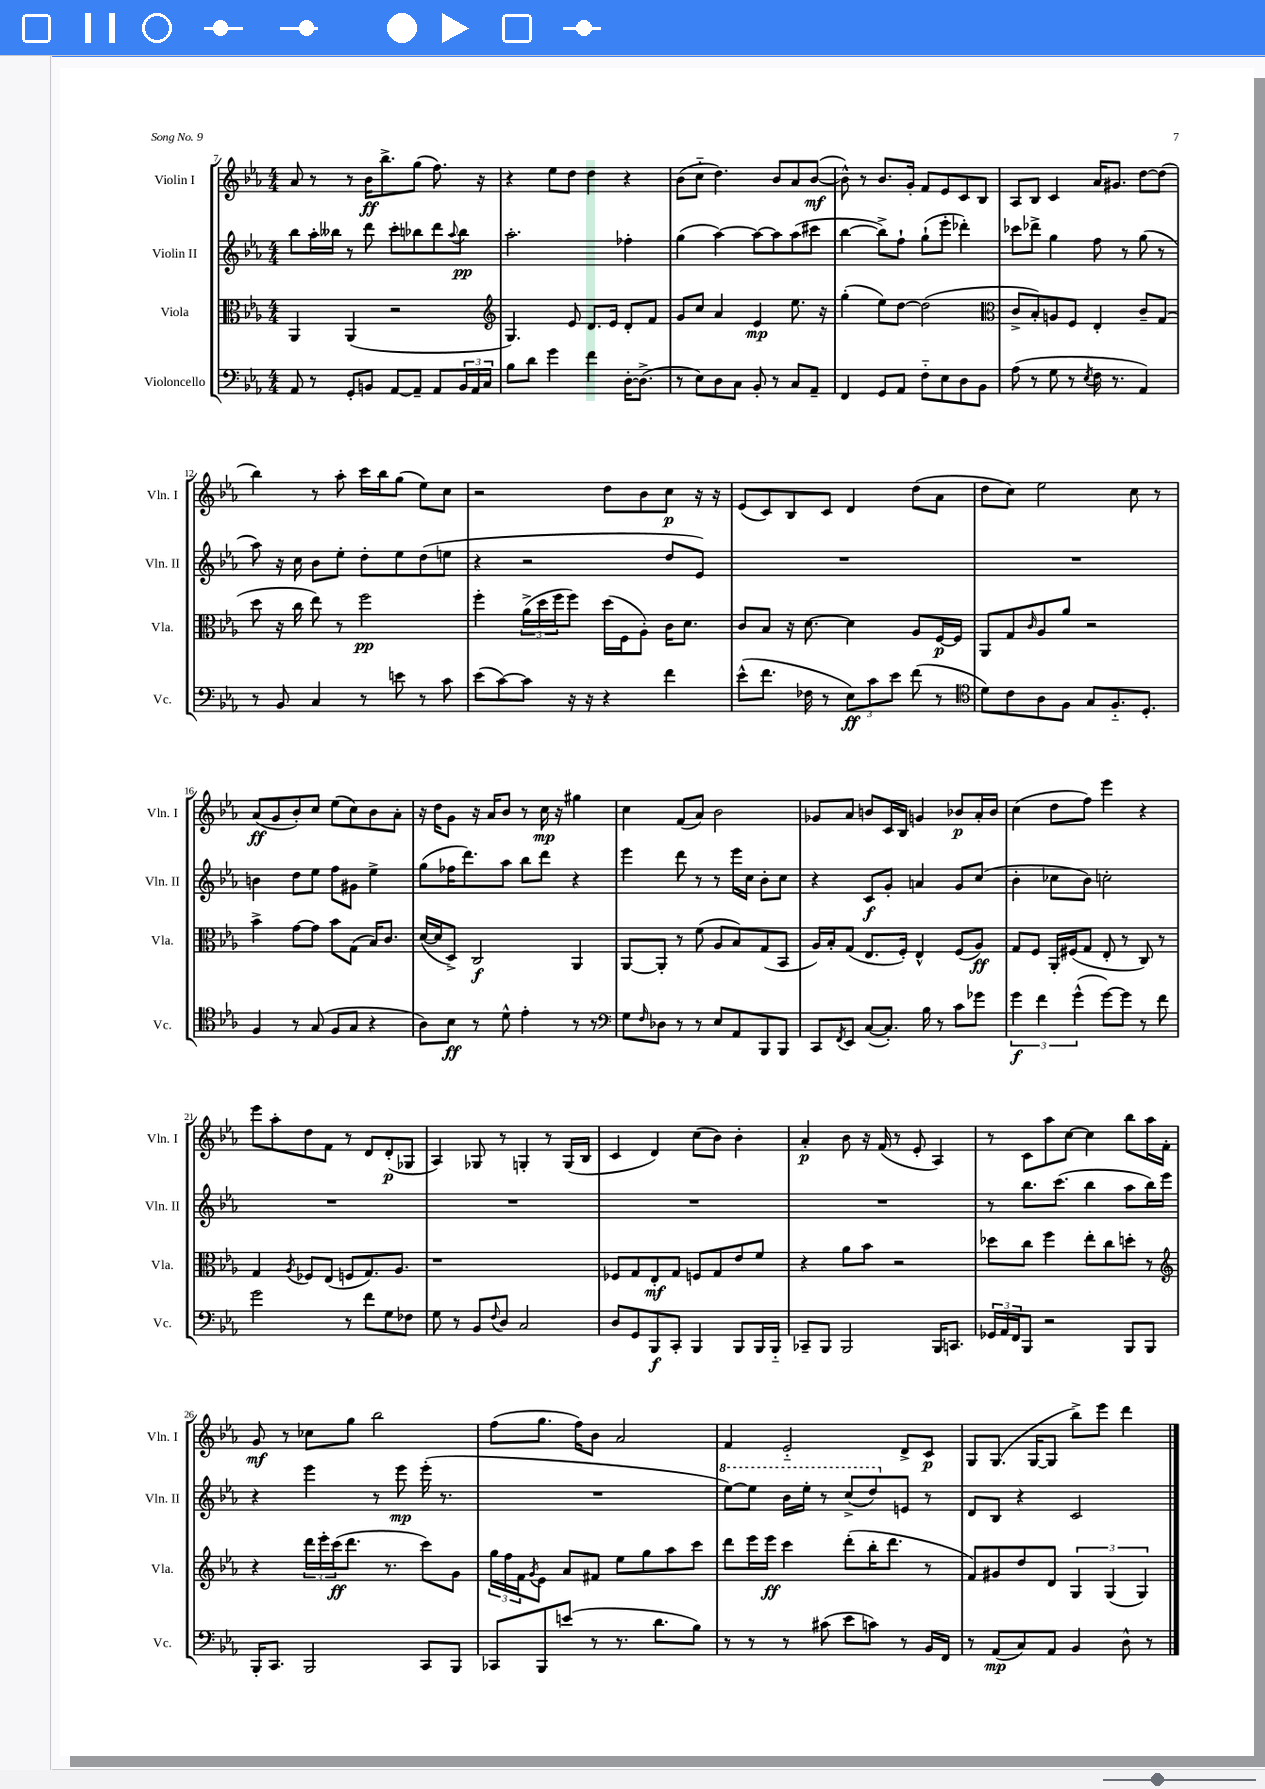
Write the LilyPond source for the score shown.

<<
\new StaffGroup <<
\new Staff = "s0" \with { instrumentName = "Violin I" shortInstrumentName = "Vln. I" } {
    \clef treble \key ees \major \numericTimeSignature \time 4/4
    aes'8 r8 r8 bes'16\ff bes''8.-> g''8( f''8.) r16 |
    r4 ees''8 d''8 d''4 r4 |
    bes'8( c''8-_ d''4.) bes'8 aes'8 bes'8~\mf( |
    bes'8-^) r8 bes'8. g'16-. f'8 ees'8 c'8 bes8 |
    aes8 bes8 c'4 aes'16 gis'8. d''8~ d''8( |
    bes''4) r8 aes''8-. c'''16 bes''16 g''8( ees''8) c''8 |
    r2 d''8 bes'8 c''8\p r16 r16 |
    ees'8( c'8) bes8 c'8 d'4 d''8( aes'8 |
    d''8 c''8) ees''2 c''8 r8 |
    aes'8\ff( g'8 bes'8-.) c''8 ees''8( c''8) bes'8 aes'8-. |
    r16 d''16 g'8 r16 aes'16 bes'8 r8 c''16\mp r16 gis''4 |
    c''4 f'8( aes'8) bes'2 |
    ges'8 aes'8 b'8 c'16 bes16 g'4 bes'8\p aes'16-. bes'16 |
    c''4( d''8 f''8) ees'''4 r4 |
    ees'''8 aes''8-. d''8 f'8 r8 d'8 d'8-.\p( ges8 |
    aes4) ges8 r8 g4-. r8 g16( bes16 |
    c'4 d'4) c''8( bes'8) bes'4-. |
    aes'4-.\p bes'8 r16 f'16( r8 ees'8-. aes4) |
    r8 c'8 aes''8 c''8~ c''4 bes''8 aes''16 f'16-. |
    g'8\mf r8 ces''8 g''8 bes''2 |
    f''8( g''8. f''16) bes'8 aes'2 |
    f'4 ees'2-_ d'8-> c'8\p |
    g8 g8.( g16~ g8 bes''8->) ees'''8 d'''4 \bar "|." |
}
\new Staff = "s1" \with { instrumentName = "Violin II" shortInstrumentName = "Vln. II" } {
    \clef treble \key ees \major \numericTimeSignature \time 4/4
    bes''8 aes''16-. beses''16 r8 d'''8 c'''8-. bes''8 d'''8 \appoggiatura { aes''8 } bes''8\pp |
    aes''2.-. fes''4-. |
    g''4( aes''4~) aes''8~ aes''8 aes''8( cis'''8 |
    bes''4~ bes''8->) f''8-! g''8-!( ees'''8-. des'''4-.) |
    ces'''8 des'''8-> g''4 f''8 r8 g''8( r8 |
    aes''8) r16 c''16 bes'8 ees''8-. d''8-. ees''8 d''8( e''8 |
    r4 r2 d''8 ees'8) |
    R1 |
    R1 |
    b'4 d''8 ees''8 f''8 gis'8 ees''4-> |
    g''8( fes''16 d'''8.) aes''8 bes''8 d'''8 r4 |
    ees'''4 d'''8 r8 r8 ees'''16 c''16 bes'8-. c''8 |
    r4 c'8\f g'8-. a'4 g'8 c''8( |
    bes'4-. ces''8 bes'8) c''2-. |
    R1 |
    R1 |
    R1 |
    R1 |
    r8 bes''8. c'''8.( bes''4 aes''8 bes''16) ees'''16 |
    r4 ees'''4 r8 ees'''8\mp ees'''16-.( r8. |
    R1 |
    \ottava #1 ees'''8~) ees'''8 bes''16 ees'''16-. r8 c'''8->( d'''8) \ottava #0 e'8 r8 |
    d'8 bes8 r4 c'2 \bar "|." |
}
\new Staff = "s2" \with { instrumentName = "Viola" shortInstrumentName = "Vla." } {
    \clef alto \key ees \major \numericTimeSignature \time 4/4
    aes,4 aes,4( r2 |
    \clef treble g4.) ees'8 d'8. ees'16 d'8-. f'8 |
    g'8 c''8 aes'4 ees'4\mp ees''8. r16 |
    g''4-.( ees''8) d''8~ d''2( |
    \clef alto c'8-> bes8-.) a8 f8 ees4-. c'8-- g8( |
    d''8 r16 c''16 ees''8) r8 f''2\pp |
    f''4-. \tuplet 3/2 { aes'16->( d''16 f''16 } f''8) d''16( f16 aes8-.) c'16 d'8. |
    c'8 bes8 r16 d'8.~ d'4 aes8 f16~\p f16 |
    aes,8 g8 \grace { c'16 } aes8 aes'8 r2 |
    bes'4-> g'8~ g'8 bes'8 g8( bes16) c'8. |
    d'16~( d'16 d8->) c2\f aes,4 |
    aes,8~ aes,8-. r8 f'8( aes8 bes8) g8( bes,8 |
    aes16) bes16-. g8( ees8. f16-.) ees4-^ f8( aes8\ff) |
    g8 f8 aes,16-. fis16( g8 ees8-. r8 c8) r8 |
    g4 \acciaccatura { aes8 } fes8 ees8( f8 g8.) aes8. |
    r1 |
    fes8 g8 ees8-.\mf g8 f8 g8 ees'8 f'8 |
    r4 aes'8 bes'8 r2 |
    des''8 c''8 f''4 ees''8-. c''8 d''8-. r8 |
    \clef treble r4 \tuplet 3/2 { d'''16 ees'''16-. c'''16\ff( } d'''8. r8. c'''8) g'8 |
    \tuplet 3/2 { g''16 f''16 f'16 } \acciaccatura { g'8 } ees'8 aes'8 fis'8 ees''8 g''8 aes''8 c'''8 |
    d'''8 ees'''16 ees'''16\ff c'''4 d'''8-.( bes''16-. d'''8. r8 |
    f'8) gis'8 d''8 d'8 \tuplet 3/2 { g4 g4( g4) } \bar "|." |
}
\new Staff = "s3" \with { instrumentName = "Violoncello" shortInstrumentName = "Vc." } {
    \clef bass \key ees \major \numericTimeSignature \time 4/4
    aes,8 r8 g,8-. b,8 aes,8~ aes,8-- aes,8 \tuplet 3/2 { b,16 aes,16 c16 } |
    bes8 d'8 g'4 f'4 d16~-. d8.->( |
    r8 ees8) d8 c8 bes,8-. r8 c8 aes,8-- |
    f,4 g,8 aes,8 f8-_ ees8 d8 bes,8 |
    aes8( r8 g8 r8 \acciaccatura { ees8 } f16 r8. aes,4) |
    r8 bes,8 c4 r8 e'8 r8 c'8 |
    ees'8( c'8~) c'8 r16 r16 r4 f'4 |
    ees'8-^( f'8. fes16 r8 \tuplet 3/2 { ees8\ff) c'8 ees'8 } f'8( r8 |
    \clef tenor d'8) c'8 aes8 f8 g8 f8.-_ d8.-. |
    f4 r8 g8( f8 g8 r4 |
    aes8) bes8\ff r8 d'8-^ ees'4-. r8 r8 |
    \clef bass g8 \grace { f16 } des8 r8 r8 ees8 aes,8 bes,,8 bes,,8 |
    c,8 \acciaccatura { f,8 } ees,8 c8~( c8.-.) bes16 r8 c'8 ges'8 |
    \tuplet 3/2 { g'4\f f'4 g'4-^( } g'8~) g'8 r8 f'8 |
    g'2 r8 f'8 g8 fes8 |
    g8 r8 bes,8 \appoggiatura { f8 } d8 c2 |
    d8 g,8 bes,,8\f c,8-. bes,,4 bes,,8 bes,,16 bes,,16-_ |
    ces,8-- bes,,8 bes,,2 bes,,16 c,8. |
    \tuplet 3/2 { ges,16 aes,16 f,16 } bes,,8 r2 bes,,8 bes,,8 |
    bes,,16-. c,8. bes,,2 c,8 bes,,8 |
    ces,8 bes,,8 e'8( r8 r8. d'8. bes8) |
    r8 r8 r8 cis'8( ees'8 c'8) r8 bes,16 f,16 |
    r8 aes,8\mp( c8) aes,8 bes,4 d8-^ r8 \bar "|." |
}
>>
>>
